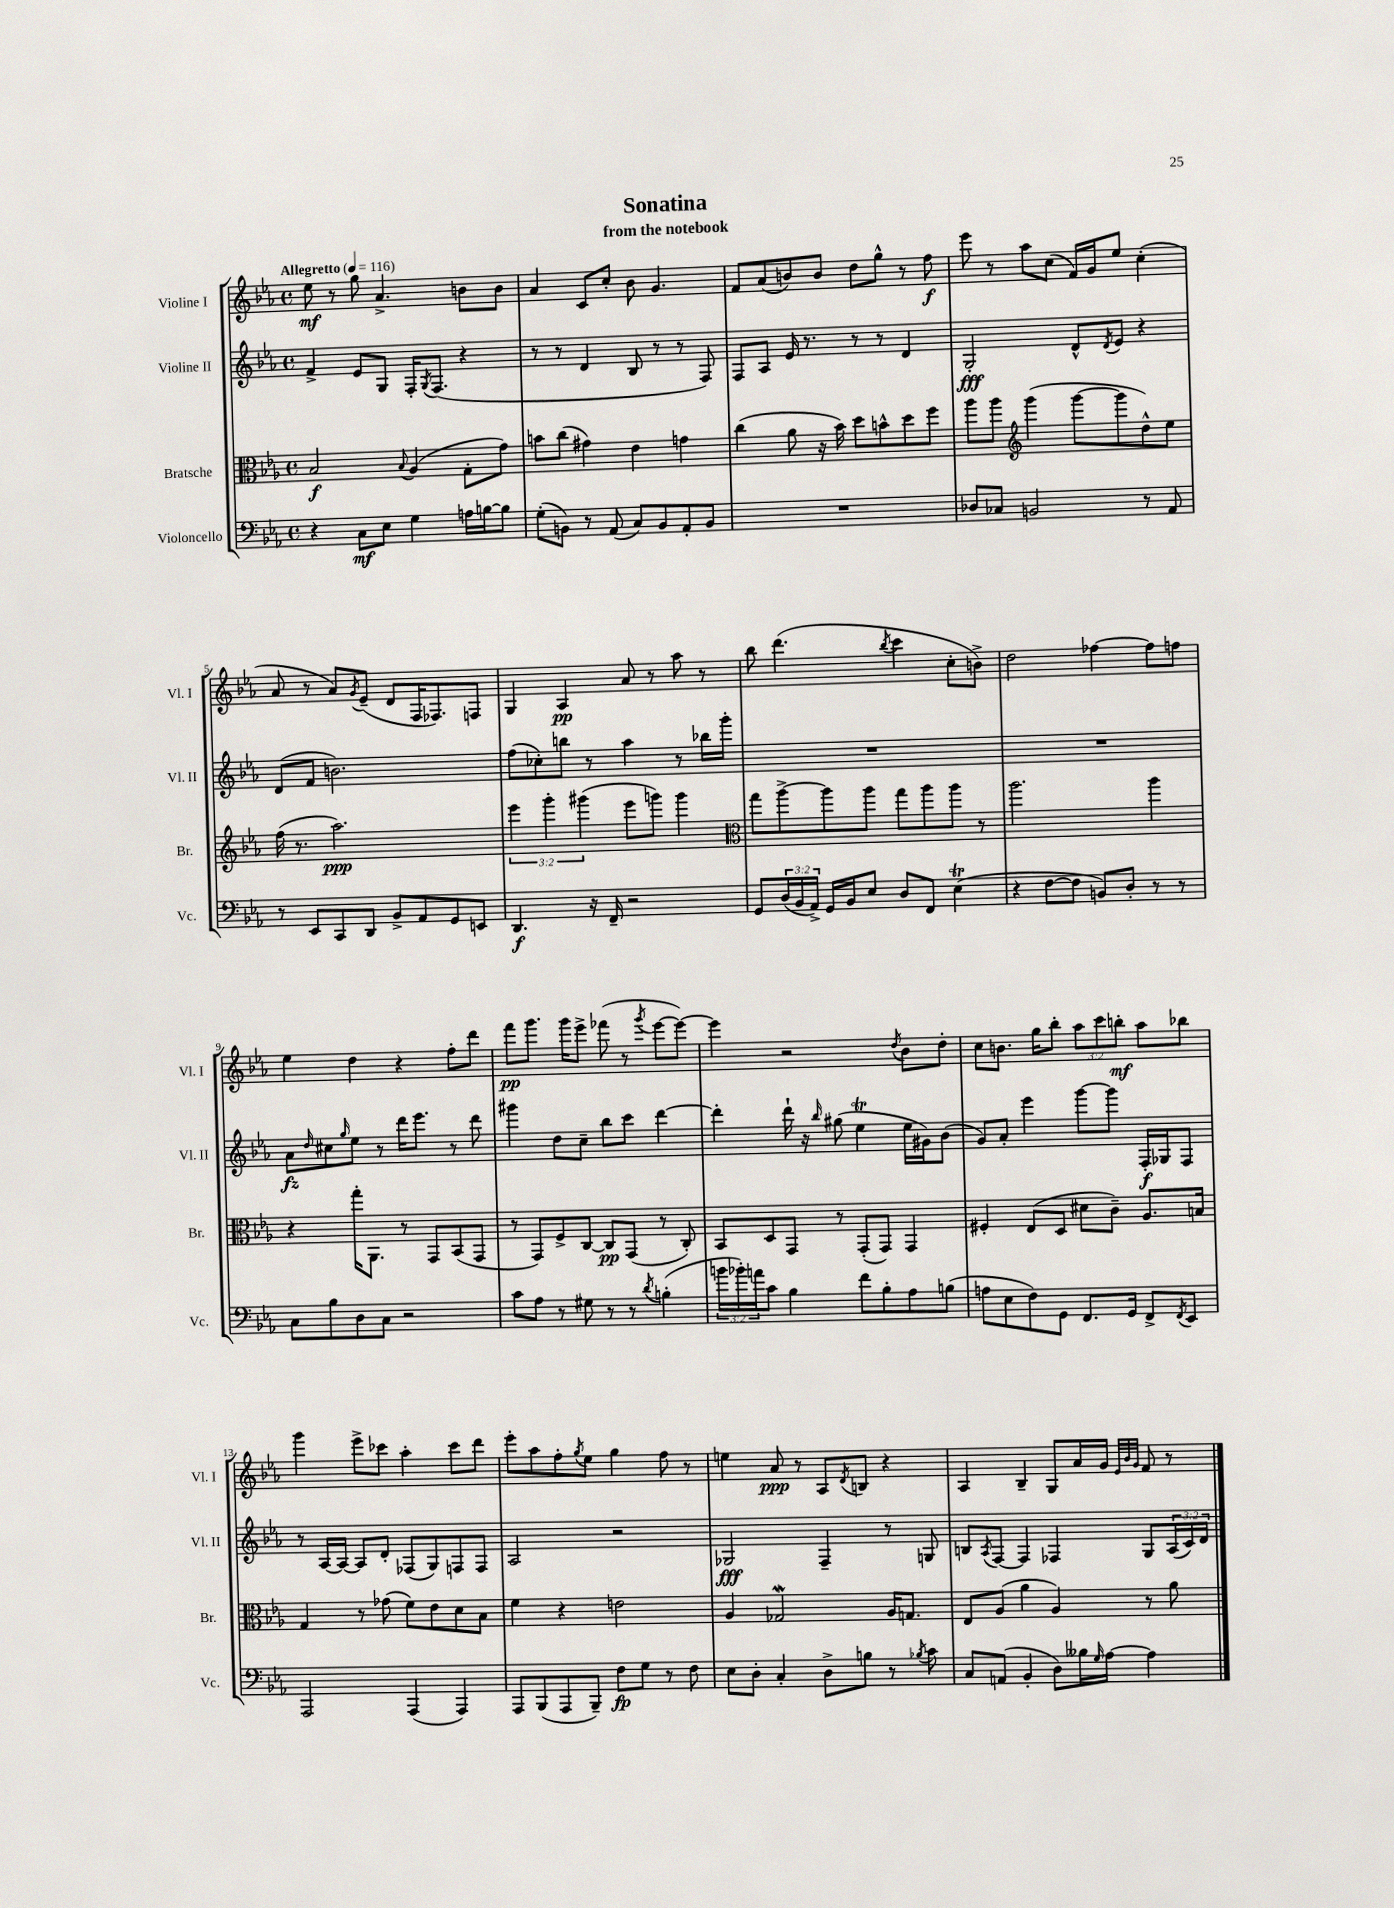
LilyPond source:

\header { title = "Sonatina" subtitle = "from the notebook" }
<<
\new StaffGroup <<
\new Staff = "s0" \with { instrumentName = "Violine I" shortInstrumentName = "Vl. I" } {
    \clef treble \key ees \major \defaultTimeSignature \time 4/4 \override Staff.TupletNumber.text = #tuplet-number::calc-fraction-text \tempo "Allegretto" 4 = 116
    ees''8\mf r8 g''8 aes'4.-> b'8 b'8 |
    aes'4 c'8 c''8-. bes'8 g'4. |
    f'8 aes'8( b'8) b'8 d''8 g''8-^ r8 f''8\f |
    ees'''8 r8 aes''8 c''8( f'16) g'16 ees''8 c''4-.( |
    aes'8 r8 aes'8) \acciaccatura { g'8 } ees'8--( d'8 f16 fes8.) f8 |
    g4 aes4\pp aes'8 r8 aes''8 r8 |
    bes''8 d'''4.( \acciaccatura { bes''8 } c'''4 c''8-. b'8->) |
    d''2 fes''4~ fes''8 f''8 |
    ees''4 d''4 r4 f''8-. d'''8 |
    f'''8\pp g'''8. g'''16 ees'''8-> fes'''8( r8 \acciaccatura { g'''8 } ees'''8~ ees'''8~) |
    ees'''4 r2 \acciaccatura { d''8 } bes'8 d''8-. |
    c''8 b'8. g''16 bes''8-. \tuplet 3/2 { aes''8 c'''8 b''8-.\mf } aes''8 bes''8 |
    g'''4 ees'''8-> ces'''8 aes''4-. ces'''8 d'''8 |
    ees'''8-. aes''8 f''8-. \acciaccatura { g''8 } ees''8 g''4 f''8 r8 |
    e''4 aes'8\ppp r8 aes8 \acciaccatura { d'8 } b8 r4 |
    aes4 bes4-- g8 aes'16 g'16 \grace { ees'32 bes'32 g'32 } f'8 r8 \bar "|." |
}
\new Staff = "s1" \with { instrumentName = "Violine II" shortInstrumentName = "Vl. II" } {
    \clef treble \key ees \major \defaultTimeSignature \time 4/4 \override Staff.TupletNumber.text = #tuplet-number::calc-fraction-text
    f'4-> ees'8 g8 f16-. \acciaccatura { g8 } f8.( r4 |
    r8 r8 d'4 bes8 r8 r8 f8) |
    f8 aes8 ees'16 r8. r8 r8 d'4 |
    g2-.\fff d'8-^ \acciaccatura { d'8 } ees'8 r4 |
    d'8( f'8 b'2.) |
    f''8( ces''8-.) b''8 r8 aes''4 r8 bes''16 g'''16-. |
    R1 |
    R1 |
    aes'8\fz \grace { d''16 } cis''8 \grace { g''16 } ees''8 r8 d'''16 ees'''8. r8 d'''8 |
    gis'''4 d''8 c''8-- bes''8 c'''8 d'''4~ |
    d'''4-. d'''16-! r16 \grace { bes''16 } gis''8( ees''4\trill ees''16 gis'16) bes'8( |
    g'8) aes'8-. ees'''4 g'''8~ g'''8 f16-.\f ges16 f8 |
    r8 aes16~ aes16~ aes8 d'8-. fes8( g8) f8 f8 |
    aes2 r2 |
    ges2\fff f4-- r8 g8 |
    b8 \acciaccatura { aes8 } f8~ f4 fes4 g8 \tuplet 3/2 { aes16( c'16) d'16 } \bar "|." |
}
\new Staff = "s2" \with { instrumentName = "Bratsche" shortInstrumentName = "Br." } {
    \clef alto \key ees \major \defaultTimeSignature \time 4/4 \override Staff.TupletNumber.text = #tuplet-number::calc-fraction-text
    bes2\f \appoggiatura { bes8 } aes4( g8-. g'8) |
    b'8 c''8( gis'4) ees'4 g'4 |
    c''4( aes'8 r16 bes'16) d''8 b'8-^ d''8 f''8 |
    aes''8 aes''8 \clef treble g'''4( g'''8~ g'''8 d''8-^) ees''8 |
    f''16( r8. aes''2.\ppp) |
    \tuplet 3/2 { ees'''4 g'''4-. gis'''4( } ees'''8 g'''8) g'''4 |
    \clef alto g''8 aes''8~-> aes''8 aes''8 g''8 aes''8 aes''8 r8 |
    aes''2. aes''4 |
    r4 g''16-. aes,8. r8 g,8 bes,8( g,8 |
    r8 g,8) f8-> c8~ c8\pp g,8( r8 c8-.) |
    bes,8 d8 g,8 r8 g,8-.( g,8) g,4 |
    fis4-. ees8( d8 dis'8 c'8--) aes8. b16 |
    g4 r8 ges'8( f'8) ees'8 d'8 bes8 |
    f'4 r4 e'2 |
    aes4 ges2\mordent aes16 g8. |
    ees8 aes8( aes'4 aes4) r8 aes'8 \bar "|." |
}
\new Staff = "s3" \with { instrumentName = "Violoncello" shortInstrumentName = "Vc." } {
    \clef bass \key ees \major \defaultTimeSignature \time 4/4 \override Staff.TupletNumber.text = #tuplet-number::calc-fraction-text
    r4 c8\mf ees8 g4 a16 b16~ b8 |
    g8-.( b,8) r8 aes,8( c8) b,8 aes,8-. b,8 |
    R1 |
    des8 ces8 b,2 r8 aes,8 |
    r8 ees,8 c,8 d,8 bes,8-> aes,8 g,8 e,8 |
    d,4.\f r16 f,16-- r2 |
    g,8 \tuplet 3/2 { d16( bes,16 aes,16->) } g,16 bes,16 ees8 d8 f,8 ees4\trill( |
    r4 f8~ f8 b,8) d8-. r8 r8 |
    c8 bes8 d8 c8 r2 |
    c'8 aes8 r8 gis8 r8 r8 \acciaccatura { d'8 } b4-.( |
    \tuplet 3/2 { b'16 bes'16-.) a'16 } c'8 bes4 f'8 bes8-. aes8 b8( |
    a8 ees8 f8) g,8 f,8. g,16 f,8-> \acciaccatura { f,8 } ees,8 |
    aes,,2 aes,,4( aes,,4) |
    aes,,8 bes,,8( aes,,8 bes,,8--) f8\fp g8 r8 f8 |
    ees8 d8-. c4-. d8-> b8 r8 \acciaccatura { bes8 } c'8 |
    c8 a,8( bes,4-. d8) beses16 \grace { g16 } aes16~ aes4 \bar "|." |
}
>>
>>
